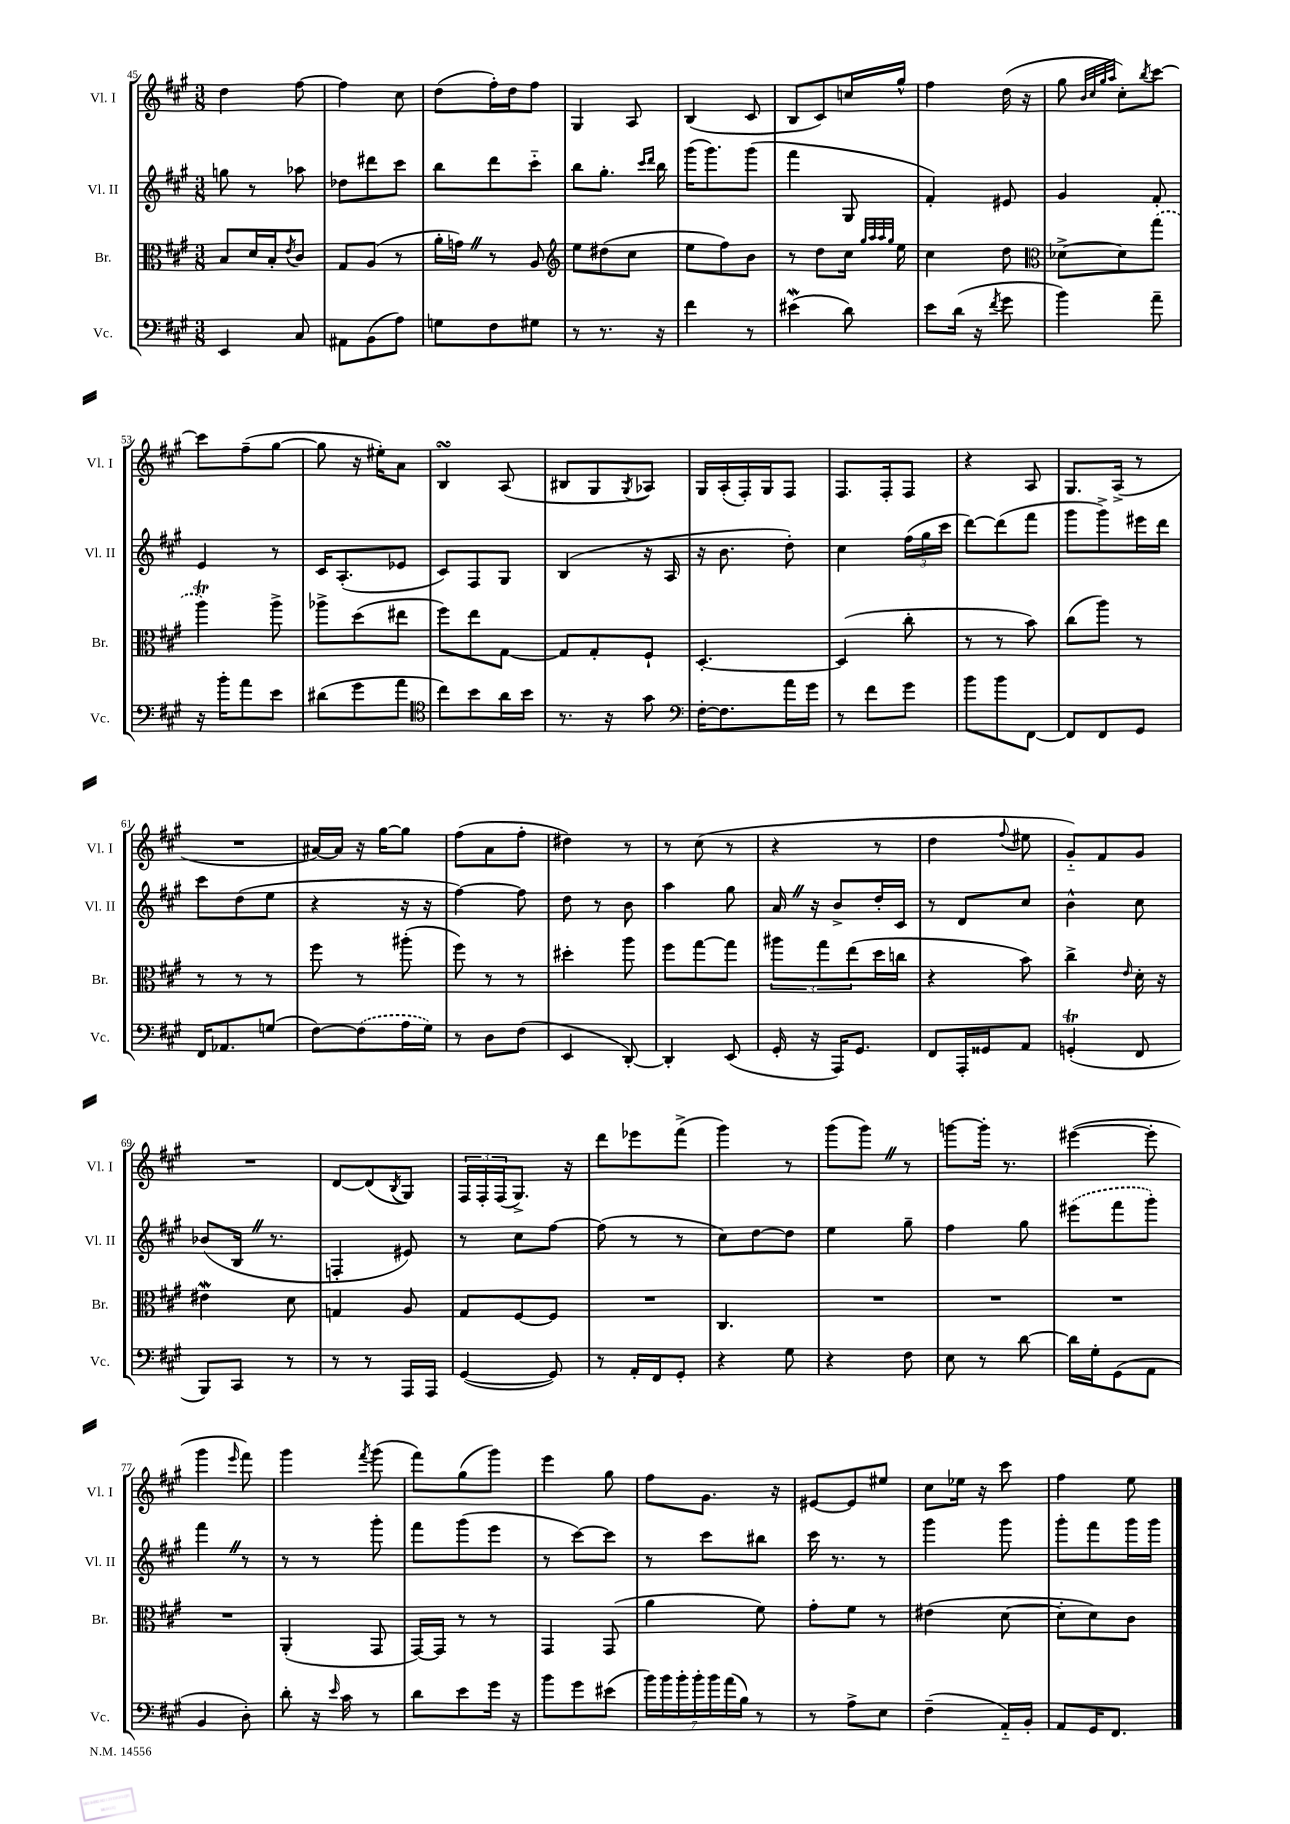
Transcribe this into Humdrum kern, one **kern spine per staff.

**kern	**kern	**kern	**kern
*staff4	*staff3	*staff2	*staff1
*clefF4	*clefC3	*clefG2	*clefG2
*k[f#c#g#]	*k[f#c#g#]	*k[f#c#g#]	*k[f#c#g#]
*M3/8	*M3/8	*M3/8	*M3/8
4EE	8B	8gg	4dd
.	16d	8r	.
.	16B'	.	.
.	8qe	.	.
8C#	8c#	8aa-	[8ff#
=	=	=	=
8AA#	8G#	8dd-	4ff#]
(8BB	(8A	8ddd#	.
8A)	8r	8ccc#	8cc#
=	=	=	=
8G	16a'	8bb	(8dd
.	16g)	.	.
8F#	8r	8ddd	16ff#')
.	.	.	16dd
8G#	8A	8ccc#'~	8ff#
=	=	=	=
*	*clefG2	*	*
8r	8ee	8bb	4G#
8.r	(8dd#	8.gg#'	.
.	8cc#	.	8A
.	.	16qqccc#	.
.	.	16qqddd	.
16r	.	16bb	.
=	=	=	=
4f#	8ee	(16ggg#	(4B
.	.	8.ggg#)	.
.	8ff#)	.	.
8r	8b	(8ggg#	8c#
=	=	=	=
(4e#	8r	4fff#	8B
.	8dd	.	8c#)
8d)	16cc#	8G#	16cc
.	32qqgg#	.	.
.	32qqaa	.	.
.	32qqaa	.	.
.	32qqgg#	.	.
.	16ee	.	16gg#^^
=	=	=	=
8e	4cc#	4f#')	4ff#
(16d	.	.	.
16r	.	.	.
8qf#	.	.	.
8g#	8dd	8e#	(16dd
.	.	.	16r
=	=	=	=
*	*clefC3	*	*
4b)	[8d-^	4g#	8gg#
.	.	.	32qqb
.	.	.	32qqcc#
.	.	.	32qqgg#
.	.	.	32qqaa
.	8d-]	.	8cc#')
.	.	.	8qbb
8a~	(8gg#	8f#'	[8ccc#
=	=	=	=
16r	4aa)	4e	8ccc#]
16b'	.	.	.
8a	.	.	(8ff#~
8e	8aa^	8r	[8gg#
=	=	=	=
(8d#	8aa-^	16c#	8gg#]
.	.	(8.A'	.
8g#	(8dd	.	16r
.	.	.	16ee#')
8a	8ee#	8e-	8a
=	=	=	=
*clefC4	*	*	*
8cc#)	8ff#)	8c#)	4B
8b	8ee	8F#	.
16a	[8G#	8G#	(8A
16b	.	.	.
=	=	=	=
8.r	8G#]	(4B	8B#
.	8G#'	.	8G#
16r	.	.	.
.	.	.	8qG#
8g#	8F#`	16r	8A-)
.	.	16A	.
=	=	=	=
*clefF4	*	*	*
[16F#'	[4.D'	16r	16G#
8.F#]	.	8.b	(16A'
.	.	.	16F#')
.	.	.	16G#
16a	.	8dd')	8F#
16g#	.	.	.
=	=	=	=
8r	(4D]	4cc#	8.F#
8f#	.	.	.
.	.	.	16F#'
8g#	8cc#'	(24ff#	8F#
.	.	24gg#	.
.	.	24ccc#	.
=	=	=	=
8b	8r	[8ddd)	4r
8b	8r	(8ddd]	.
[8FF#	8b)	8fff#	8A
=	=	=	=
8FF#]	(8cc#	8ggg#	8.G#
8FF#	8aa)	8ggg#^)	.
.	.	.	(16A^
8GG#	8r	16eee#	8r
.	.	16ddd	.
=	=	=	=
16FF#	8r	8ccc#	4.r
8.AA-	.	.	.
.	8r	(8dd	.
(8G	8r	8ee	.
=	=	=	=
[8F#)	8ff#	4r	[16a#)
.	.	.	16a#]
(8F#]	8r	.	16r
.	.	.	[16gg#
16A	(8aa#'	16r	8gg#]
16G#)	.	16r	.
=	=	=	=
8r	8ff#)	[4ff#)	(8ff#
8D	8r	.	8a
(8F#	8r	8ff#]	8ff#'
=	=	=	=
4EE	4dd#'	8dd	4dd#)
.	.	8r	.
[8DD')	8aa	8b	8r
=	=	=	=
4DD']	8ff#	4aa	8r
.	[8gg#	.	(8cc#
(8EE	8gg#]	8gg#	8r
=	=	=	=
16GG#'	12aa#	16a	4r
16r	.	16r	.
.	12gg#	.	.
16AAA)	.	8b^	.
.	(12ee	.	.
8.GG#	.	.	.
.	16dd	16dd'	8r
.	16cc	16c#	.
=	=	=	=
8FF#	4r	8r	4dd
16AAA'	.	8d	.
16GG##	.	.	.
.	.	.	8qqff#
8AA	8b)	8cc#	8ee#
=	=	=	=
(4GG'	4cc#^	4b^^	8g#'~)
.	.	.	8f#
.	16qqe	.	.
8FF#	16d'	8cc#	8g#
.	16r	.	.
=	=	=	=
8BBB)	4e#	(8b-	4.r
8CC#	.	16B	.
.	.	8.r	.
8r	8d	.	.
=	=	=	=
8r	4G	4F'	[8d
8r	.	.	(8d]
.	.	.	8qB
16AAA	8A	8e#)	8G#)
16AAA	.	.	.
=	=	=	=
([4GG#	8G#	8r	24F#
.	.	.	24F#'
.	.	.	(24F#
.	[8F#	8cc#	8.G#^)
8GG#])	8F#]	[8ff#	.
.	.	.	16r
=	=	=	=
8r	4.r	(8ff#]	8ddd
16AA'	.	8r	8eee-
16FF#	.	.	.
8GG#'	.	8r	(8fff#^
=	=	=	=
4r	4.C#	8cc#)	4ggg#)
.	.	[8dd	.
8G#	.	8dd]	8r
=	=	=	=
4r	4.r	4ee	(8ggg#
.	.	.	8ggg#)
8F#	.	8gg#~	8r
=	=	=	=
8E	4.r	4ff#	[8ggg
8r	.	.	16ggg']
.	.	.	8.r
[8d	.	8gg#	.
=	=	=	=
16d]	4.r	(8eee#	([4eee#
16G#'	.	.	.
(8GG#	.	8fff#	.
8AA	.	8ggg#')	8eee#']
=	=	=	=
4BB	4.r	4fff#	4ggg#
.	.	.	16qqeee
8D')	.	8r	8fff#)
=	=	=	=
8d'	(4AA'	8r	4ggg#
16r	.	8r	.
16qqe	.	.	.
16c#	.	.	.
.	.	.	8qfff#
8r	8GG#	8ggg#'	(8ggg#
=	=	=	=
8d	[16GG#)	8fff#	8fff#)
.	16GG#]	.	.
8e	8r	(8ggg#	(8gg#
16g#	8r	8eee	8ggg#)
16r	.	.	.
=	=	=	=
8b	4GG#	8r	4eee
8g#	.	[8ccc#)	.
(8e#	(8GG#	8ccc#]	8gg#
=	=	=	=
28b)	4a	8r	8ff#
28b	.	.	.
28b'	.	.	.
28b'	.	.	.
.	.	8ccc#	8.g#
28b	.	.	.
(28a	.	.	.
28B)	.	.	.
8r	8f#)	8bb#	.
.	.	.	16r
=	=	=	=
8r	8g#'	16ccc#	[8e#
.	.	8.r	.
8A^	8f#	.	8e#]
8E	8r	8r	8ee#
=	=	=	=
(4F#~	(4e#	4ggg#	8cc#
.	.	.	16ee-
.	.	.	16r
16AA'~)	[8d	8ggg#	8ccc#
16BB'	.	.	.
=	=	=	=
8AA	8d']	8ggg#'	4ff#
16GG#	8d)	8fff#	.
8.FF#	.	.	.
.	8c#	16ggg#	8ee
.	.	16ggg#	.
==	==	==	==
*-	*-	*-	*-
